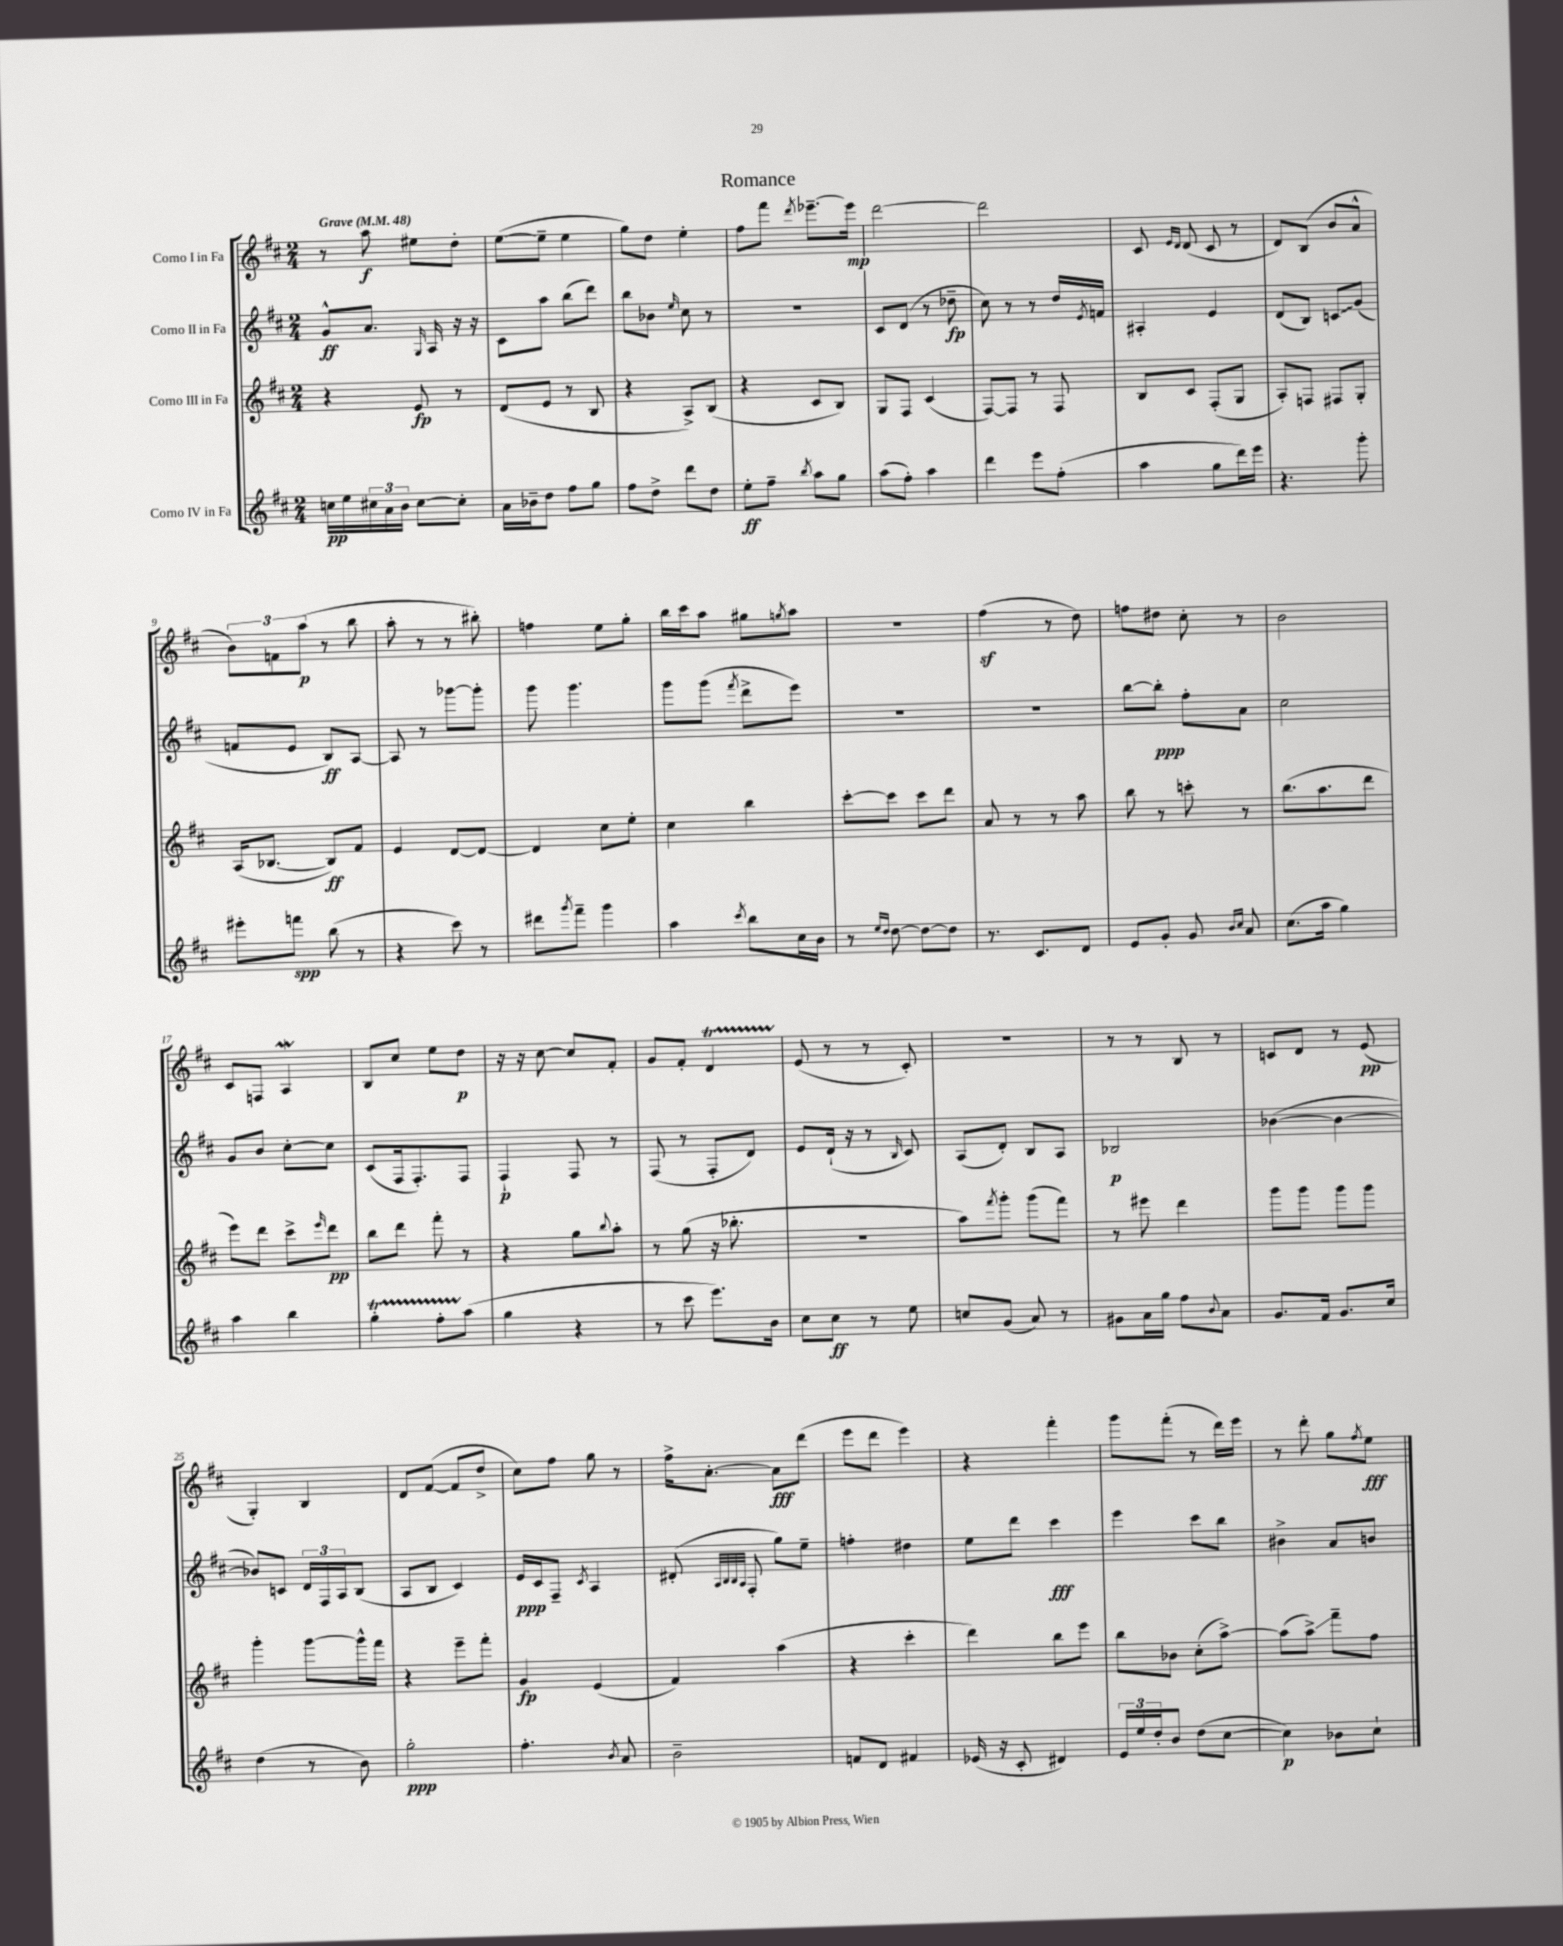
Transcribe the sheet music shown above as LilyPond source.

\header { title = "Romance" }
<<
\new StaffGroup <<
\new Staff = "s0" \with { instrumentName = "Corno I in Fa" } {
    \clef treble \key d \major \numericTimeSignature \time 2/4 \tempo "Grave" 4 = 48
    r8 a''8\f eis''8 d''8-. |
    e''8~( e''8-- e''4 |
    g''8) d''8 e''4-. |
    fis''8 fis'''8 \acciaccatura { d'''8 } ees'''8.~-- ees'''16\mp |
    d'''2~ |
    d'''2 |
    cis'8 \grace { e'16 d'16 } d'8( cis'8 r8 |
    d'8) b8( b'8 a'8-^ |
    \tuplet 3/2 { b'8) f'8 a''8\p( } r8 b''8 |
    a''8-. r8 r8 bis''8-.) |
    f''4 e''8 g''8-. |
    b''16 cis'''16 a''8 gis''8 \acciaccatura { g''8 } a''8 |
    r2 |
    fis''4\sf( r8 d''8) |
    f''8 dis''8 cis''8-. r8 |
    b'2 |
    cis'8 f8 a4\mordent |
    b8 cis''8 e''8 d''8\p |
    r16 r16 cis''8~ cis''8 fis'8-. |
    g'8 fis'8-. d'4\startTrillSpan |
    e'8\stopTrillSpan( r8 r8 cis'8-.) |
    r2 |
    r8 r8 b8 r8 |
    c'8 d'8 r8 e'8\pp( |
    g4-.) b4 |
    d'8 fis'8~( fis'8 d''8-> |
    cis''8) fis''8 g''8 r8 |
    fis''16-> a'8.~-. a'8\fff d'''8( |
    e'''8 d'''8 e'''4) |
    r4 fis'''4-. |
    g'''8 fis'''8-.( r8 d'''16) e'''16 |
    r8 d'''8-. g''8 \acciaccatura { fis''8 } e''8\fff \bar "|." |
}
\new Staff = "s1" \with { instrumentName = "Corno II in Fa" } {
    \clef treble \key d \major \numericTimeSignature \time 2/4
    g'8-^\ff a'8. \grace { g16 } a16 r16 r16 |
    cis'8 a''8 b''8( d'''8) |
    b''8 bes'8 \grace { e''16 } cis''8 r8 |
    R2 |
    cis'8 d'8( r8 des''8--\fp |
    cis''8) r8 r8 d''16 \acciaccatura { e'8 } f'16 |
    ais4-. e'4 |
    d'8( b8) \once \override Glissando.style = #'zigzag c'8\glissando g'8( |
    f'8 e'8 b8\ff) a8~ |
    a8 r8 ges'''8~ ges'''8-. |
    g'''8 g'''4. |
    g'''8 g'''8( \acciaccatura { fis'''8 } d'''8-> e'''8) |
    R2 |
    R2 |
    b''8~ b''8-.\ppp fis''8-. a'8 |
    cis''2 |
    g'8 b'8 cis''8~-. cis''8 |
    cis'8( fis16 fis8.-.) fis8 |
    fis4-!\p fis8 r8 |
    fis8( r8 fis8-. d'8) |
    e'8 d'16-!( r16 r8 \grace { b16 } cis'8) |
    a8( d'8-.) b8 a8 |
    bes2\p |
    bes'4~( bes'4~ |
    bes'8) c'8 \tuplet 3/2 { d'16 fis16 a16 } b8( |
    a8 b8 cis'4) |
    e'16\ppp cis'16 fis8-- \acciaccatura { cis'8 } a4 |
    dis'8-.( \grace { a32 b32 b32 a32 } fis8-. g''8) e''8-- |
    f''4-. dis''4 |
    e''8 d'''8 cis'''4\fff |
    e'''4 cis'''8 b''8 |
    bis'4-> a'8 b'8 \bar "|." |
}
\new Staff = "s2" \with { instrumentName = "Corno III in Fa" } {
    \clef treble \key d \major \numericTimeSignature \time 2/4
    r4 e'8\fp r8 |
    d'8( e'8 r8 b8 |
    r4 a8->) b8( |
    r4 cis'8 b8) |
    g8 fis8 cis'4( |
    fis8~) fis8 r8 fis8 |
    b8 cis'8 fis8-.( g8 |
    a8-.) f8 fis8 g8-. |
    a16( bes8.~ bes8\ff) fis'8 |
    e'4 d'8~ d'8~ |
    d'4 cis''8 e''8-. |
    cis''4 b''4 |
    cis'''8~-. cis'''8 cis'''8 d'''8 |
    a'8 r8 r8 a''8 |
    b''8 r8 c'''8-. r8 |
    b''8.( a''8. d'''8 |
    e'''8) d'''8 cis'''8-> \grace { e'''16 } d'''8\pp |
    b''8 d'''8 fis'''8-. r8 |
    r4 g''8 \appoggiatura { b''8 } a''8-. |
    r8 g''8( r16 bes''8.-. |
    R2 |
    a''8) \acciaccatura { fis'''8 } g'''8-. g'''8( fis'''8) |
    r8 eis'''8 d'''4 |
    g'''8 g'''8 g'''8 g'''8 |
    g'''4-. g'''8~ g'''16-^ fis'''16 |
    r4 e'''8-- fis'''8-. |
    g'4\fp e'4( |
    fis'4) a''4( |
    r4 cis'''4-. |
    d'''4) b''8 e'''8 |
    b''8 bes'8 cis''8-.( a''8~->) |
    a''8( a''8->\glissando) fis'''8-- fis''8 \bar "|." |
}
\new Staff = "s3" \with { instrumentName = "Corno IV in Fa" } {
    \clef treble \key d \major \numericTimeSignature \time 2/4
    c''16\pp e''16 \tuplet 3/2 { cis''16 a'16 b'16 } cis''8~ cis''8-. |
    a'16 bes'16-- d''8 fis''8 g''8 |
    fis''8 d''8-> d'''8 d''8 |
    e''8-.\ff fis''8-- \acciaccatura { b''8 } a''8 g''8 |
    a''8( fis''8-.) a''4 |
    d'''4 e'''8 fis''8-.( |
    a''4 g''8 d'''16) e'''16 |
    r4. g'''8-. |
    eis'''8-. f'''8\spp b''8( r8 |
    r4 cis'''8) r8 |
    dis'''8 \acciaccatura { g'''8 } fis'''8-- g'''4 |
    a''4 \acciaccatura { cis'''8 } b''8 cis''16 b'16 |
    r8 \grace { e''16 d''16 } d''8~ d''8~ d''8 |
    r8. cis'8. d'8 |
    e'8 g'8-. g'8 \grace { b'16 cis''16 } a'8 |
    cis''8.( a''16 g''4) |
    a''4 b''4 |
    g''4-.\startTrillSpan fis''8-. a''8\stopTrillSpan( |
    g''4 r4 |
    r8 cis'''8 e'''8.) b'16 |
    cis''8 cis''8\ff r8 e''8 |
    c''8 g'8( a'8) r8 |
    gis'8 a'16 g''16 fis''8 \appoggiatura { b'8 } a'8 |
    g'8. fis'16 g'8. cis''16 |
    d''4( r8 b'8) |
    g''2-.\ppp |
    fis''4.-. \acciaccatura { b'8 } a'8 |
    b'2-- |
    f'8 d'8 fis'4 |
    ees'16( r16 cis'8-. dis'4) |
    \tuplet 3/2 { e'16 e''16 d''16-. } b'8 d''8( cis''8~ |
    cis''4\p) bes'8 cis''8-! \bar "|." |
}
>>
>>
